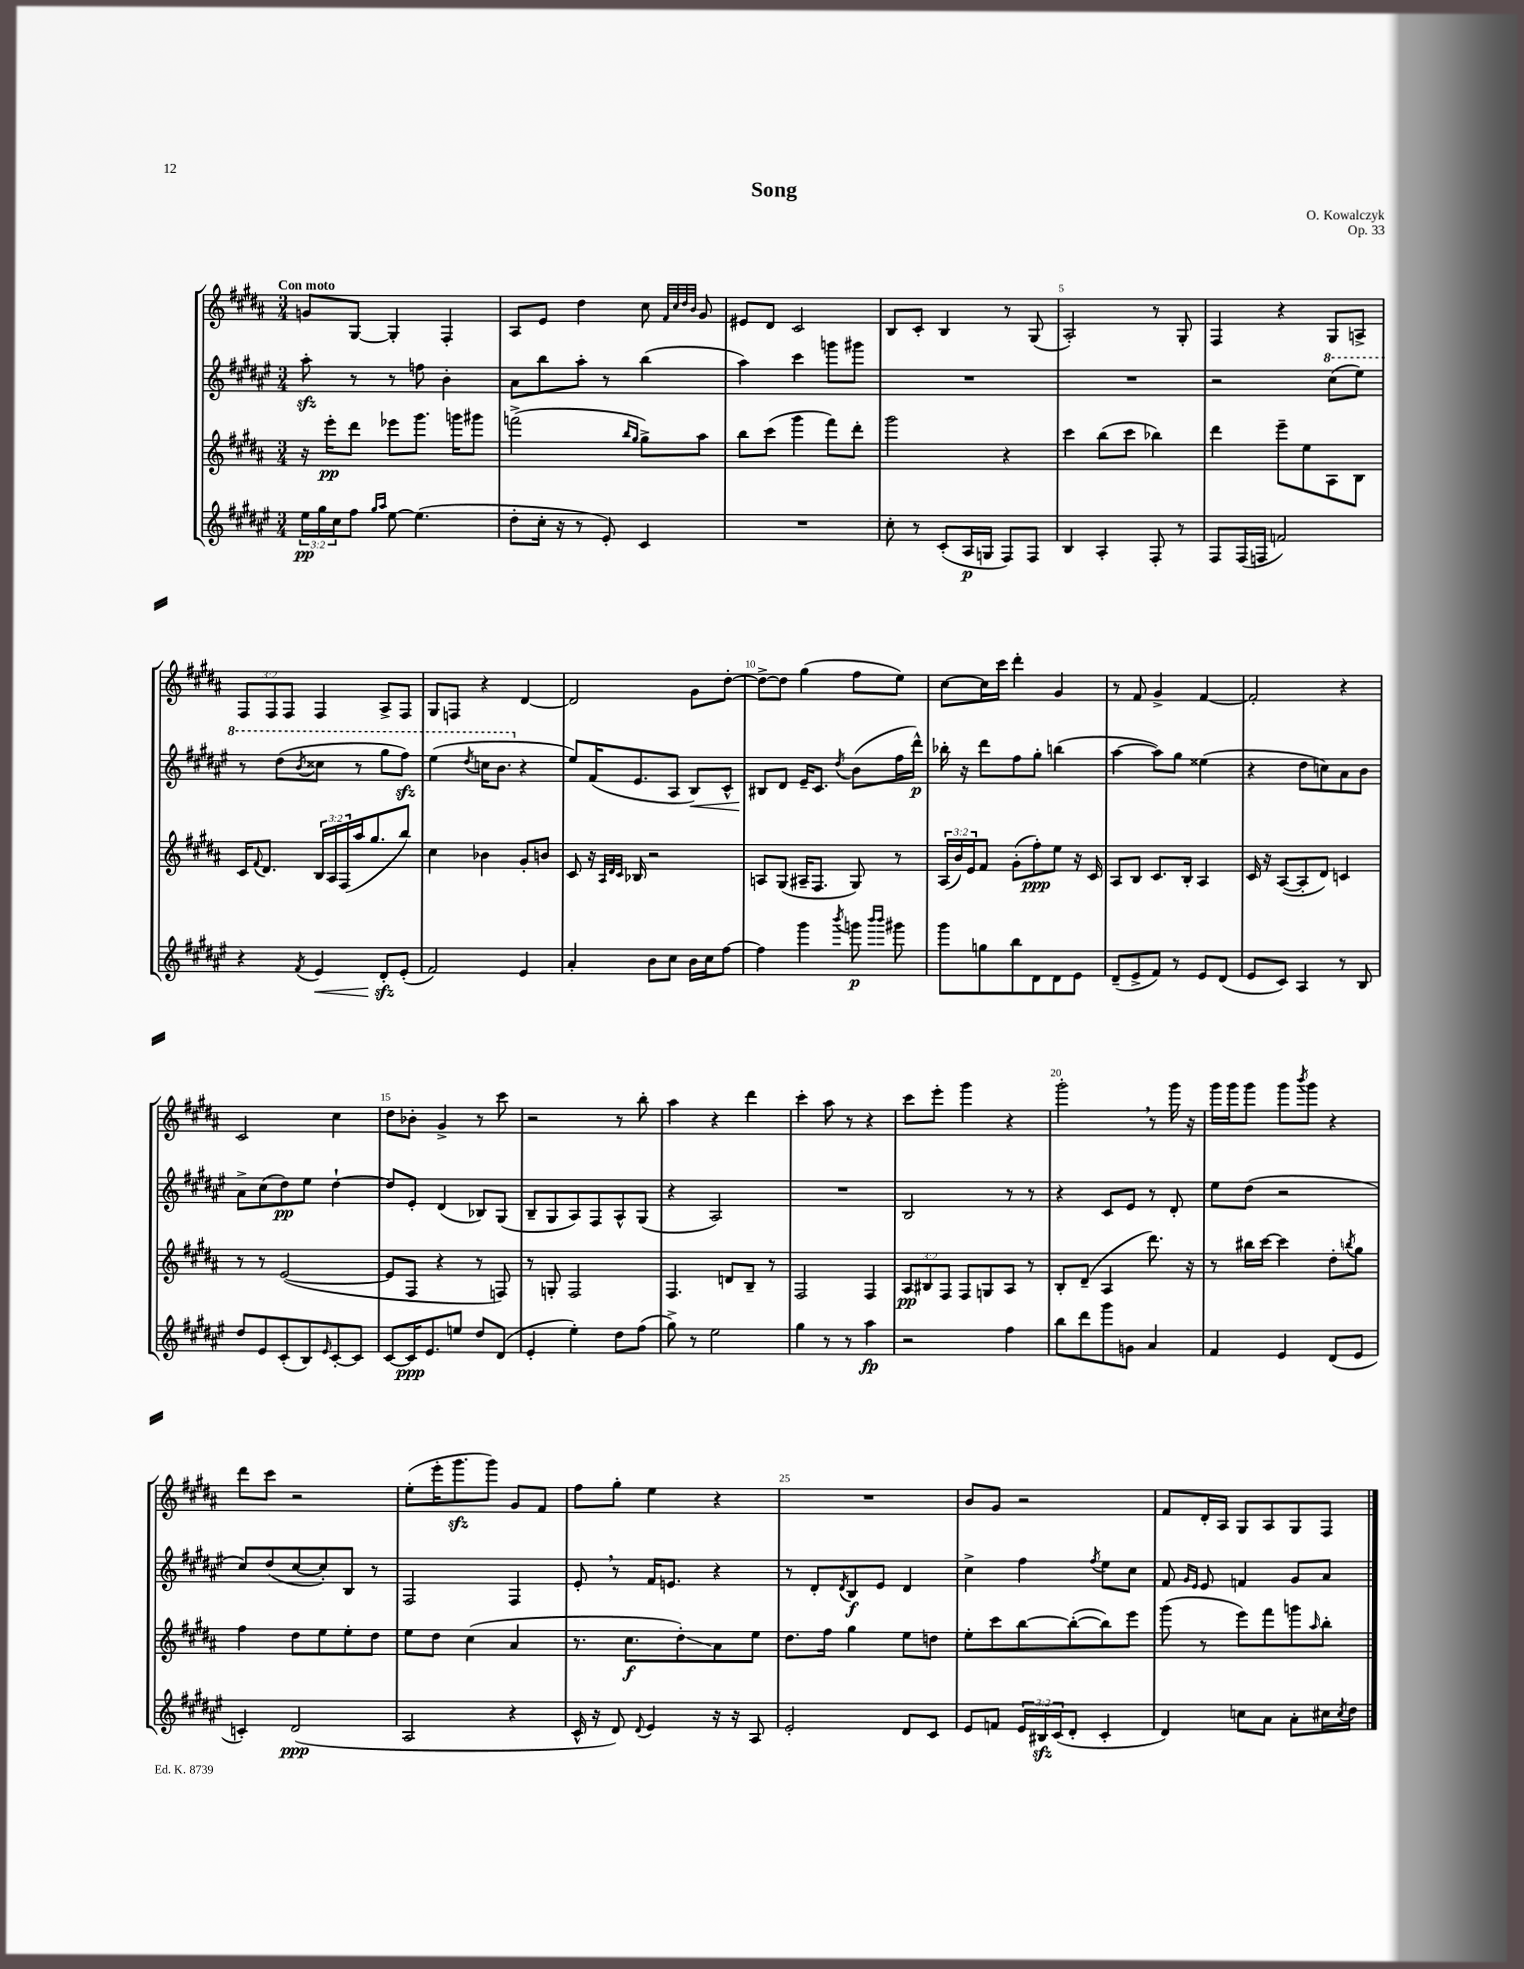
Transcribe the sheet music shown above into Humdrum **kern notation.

**kern	**kern	**kern	**kern
*staff4	*staff3	*staff2	*staff1
*clefG2	*clefG2	*clefG2	*clefG2
*k[f#c#g#d#a#e#]	*k[f#c#g#d#a#]	*k[f#c#g#d#a#e#]	*k[f#c#g#d#a#]
*M3/4	*M3/4	*M3/4	*M3/4
24ee#	16r	8aa#'	8g
24gg#	.	.	.
.	16eee'	.	.
24cc#	.	.	.
8ff#	8ddd#	8r	[8G#
16qqgg#	.	.	.
16qqaa#	.	.	.
[8ee#	8eee-	8r	4G#']
(4.ee#]	8.ggg#	8ff	.
.	.	4b'	4F#'
.	16ggg	.	.
.	8ggg#	.	.
=	=	=	=
8dd#'	(2fff^	8a#	8A#
16cc#'	.	8bb	8e
16r	.	.	.
8r	.	8aa#'	4dd#
8e#')	.	8r	.
.	16qqbb	.	.
.	16qqgg#	.	.
4c#	8gg#^)	(4bb	8cc#
.	.	.	32qqf#
.	.	.	32qqcc#
.	.	.	32qqdd#
.	.	.	32qqb
.	8aa#	.	8g#
=	=	=	=
2.r	8bb	4aa#)	8e#
.	(8ccc#	.	8d#
.	4ggg#	4ccc#	2c#
.	8fff#)	8ggg	.
.	8ddd#'	8ggg#	.
=	=	=	=
8cc#'	2ggg#	2.r	8B
8r	.	.	8c#'
(8c#'	.	.	4B
16A#	.	.	.
16G	.	.	.
8F#)	4r	.	8r
8F#	.	.	(8G#
=	=	=	=
4B	4ccc#	2.r	2A#')
4A#'	(8bb	.	.
.	8ccc#	.	.
8F#'	4bb-)	.	8r
8r	.	.	8G#'
=	=	=	=
8F#	4ddd#	2r	4F#
(16F#	.	.	.
16F	.	.	.
2f)	8eee~	.	4r
.	8ee	.	.
.	8A#	(8ccc#	8G#
.	8B	8eee#)	8A^
=	=	=	=
4r	16c#	8r	12F#
.	8qqf#	.	.
.	8.d#	.	.
.	.	.	12F#
.	.	(8ddd#	.
.	.	.	12F#
8qf#	.	8qbb	.
4e#	24B	8ccc##	4F#
.	24A#	.	.
.	(24F#	.	.
.	16aa#	8r	.
.	8.gg#	.	.
8d#'	.	8ggg#	8A#^
(8e#'	8bb)	8fff#)	8F#
=	=	=	=
2f#)	4cc#	(4eee#	8G#
.	.	.	8F
.	.	8qddd#	.
.	4b-	16ccc	4r
.	.	8.bb	.
4e#	8g#'	4r	[4d#
.	8b	.	.
=	=	=	=
4a#'	8c#	8ee#)	2d#]
.	16r	(16f#	.
.	32qqA#	.	.
.	32qqd#	.	.
.	32qqc#	.	.
.	16B-	8.e#	.
8b	2r	.	.
8cc#	.	8A#	.
16b	.	8B)	8g#
16cc#	.	.	.
[8ff#	.	8c#^^	[8dd#'
=	=	=	=
4ff#]	8A	8B#	8dd#^_
.	(8G#	8d#	8dd#]
4ggg#	16A#~	16e#~	(4gg#
.	8.F#	8.c#	.
8qbbb	.	8qdd#	.
8ggg	8G#)	(8b	8ff#
16qqbbb	.	.	.
16qqbbb	.	.	.
8ggg#	8r	16ff#	8ee)
.	.	16ddd#^^)	.
=	=	=	=
8ggg#	(24A#	16bb-'	[8cc#
.	24b)	.	.
.	.	16r	.
.	24e	.	.
8gg	8f#	8ddd#	16cc#]
.	.	.	16ccc#
8bb	(8g#'	8ff#	4ddd#'
8d#	8ff#')	8gg#'	.
8d#	8ee	(4bb	4g#
8e#	16r	.	.
.	16c#	.	.
=	=	=	=
(8d#~	8A#	[4aa#	8r
8e#^	8B	.	8f#
8f#)	8.c#	8aa#])	4g#^
8r	.	8gg#	.
.	16B'	.	.
8e#	4A#	(4ee##	[4f#
(8d#	.	.	.
=	=	=	=
8e#	16c#	4r	2f#']
.	16r	.	.
8c#)	([8A#	.	.
4A#	8A#']	8dd#	.
.	8d#)	8cc)	.
8r	4c	8a#	4r
8B	.	8b	.
=	=	=	=
8dd#	8r	8a#^	2c#
8e#	8r	(8cc#	.
(8c#'	([2e	8dd#)	.
8B)	.	8ee#	.
16qqe#	.	.	.
[8c#'	.	[4dd#`	4cc#
8c#]	.	.	.
=	=	=	=
[8c#	8e]	8dd#]	8dd#
16c#]	8F#	8e#'	8b-'
8.e#	.	.	.
.	4r	(4d#	4g#^
8ee	.	.	.
8dd#	8r	8B-)	8r
(8d#	8F)	(8G#	8ccc#
=	=	=	=
4e#'	8r	8B~	2r
.	8G'	8G#	.
4ee#')	2F#	8A#)	.
.	.	8F#	.
8dd#	.	8A#^^	8r
(8ff#	.	(8G#	8bb'
=	=	=	=
8gg#^)	4.F#	4r	4aa#
8r	.	.	.
2ee#	.	2A#)	4r
.	8d	.	.
.	8B~	.	4ddd#
.	8r	.	.
=	=	=	=
4gg#	2F#	2.r	4ccc#'
8r	.	.	8aa#
8r	.	.	8r
4aa#	4F#	.	4r
=	=	=	=
2r	12A#	2B	8ccc#
.	12B#	.	.
.	.	.	8eee'
.	12F#	.	.
.	8F#	.	4ggg#
.	8G	.	.
4ff#	8A#	8r	4r
.	8r	8r	.
=	=	=	=
8bb	8B'	4r	2ggg#'
8ddd#	(8d#~	.	.
8ggg#	4A#	8c#	.
8g	.	8e#	.
4a#	8.ddd#)	8r	8r
.	.	8d#'	16ggg#
.	16r	.	16r
=	=	=	=
4f#	8r	8ee#	16ggg#
.	.	.	16ggg#
.	16bb#	(8dd#	8ggg#
.	[16ccc#	.	.
4e#	4ccc#]	2r	8ggg#
.	.	.	8qbbb
.	.	.	8ggg#
(8d#	8dd#'	.	4r
.	8qbb	.	.
8e#	8gg#	.	.
=	=	=	=
4c')	4ff#	8cc#)	8ddd#
.	.	(8dd#	8ccc#
(2d#	8dd#	[8cc#	2r
.	8ee	8cc#'])	.
.	8ee'	8B	.
.	8dd#	8r	.
=	=	=	=
2A#	8ee	2F#	(8ee'
.	8dd#	.	16eee'
.	.	.	8.ggg#
.	(4cc#	.	.
.	.	.	8ggg#)
4r	4a#	4F#	8g#
.	.	.	8f#
=	=	=	=
16c#^^	8.r	8e#'	8ff#
16r	.	.	.
8d#)	.	8r	8gg#'
.	8.cc#	.	.
8qqd#	.	.	.
4e#	.	16f#	4ee
.	.	8.e	.
.	8dd#')	.	.
16r	8a#	4r	4r
16r	.	.	.
8A#	8ee	.	.
=	=	=	=
2e#'	8.dd#	8r	2.r
.	.	8d#'	.
.	16ff#	.	.
.	.	8qd#	.
.	4gg#	8B	.
.	.	8e#	.
8d#	8ee	4d#	.
8c#	8dd	.	.
=	=	=	=
8e#	8ee'	4cc#^	8b
8f	8ccc#	.	8g#
24e#	[8bb	4ff#	2r
24B#	.	.	.
(24c#	.	.	.
8d#'	(8bb'_	.	.
.	.	8qff#	.
4c#'	8bb])	8ee#	.
.	8eee	8cc#	.
=	=	=	=
4d#)	(8ggg#	8f#	8f#
.	.	16qqg#	.
.	.	16qqe#	.
.	8r	8e#	16d#'
.	.	.	16A#
8cc	8eee)	4f	8G#
8a#	8fff#	.	8A#
8a#'	8ggg	8g#	8G#
.	16qqaa#	.	.
16cc#	8bb'	8a#	8F#
8qcc#	.	.	.
16dd#	.	.	.
==	==	==	==
*-	*-	*-	*-
